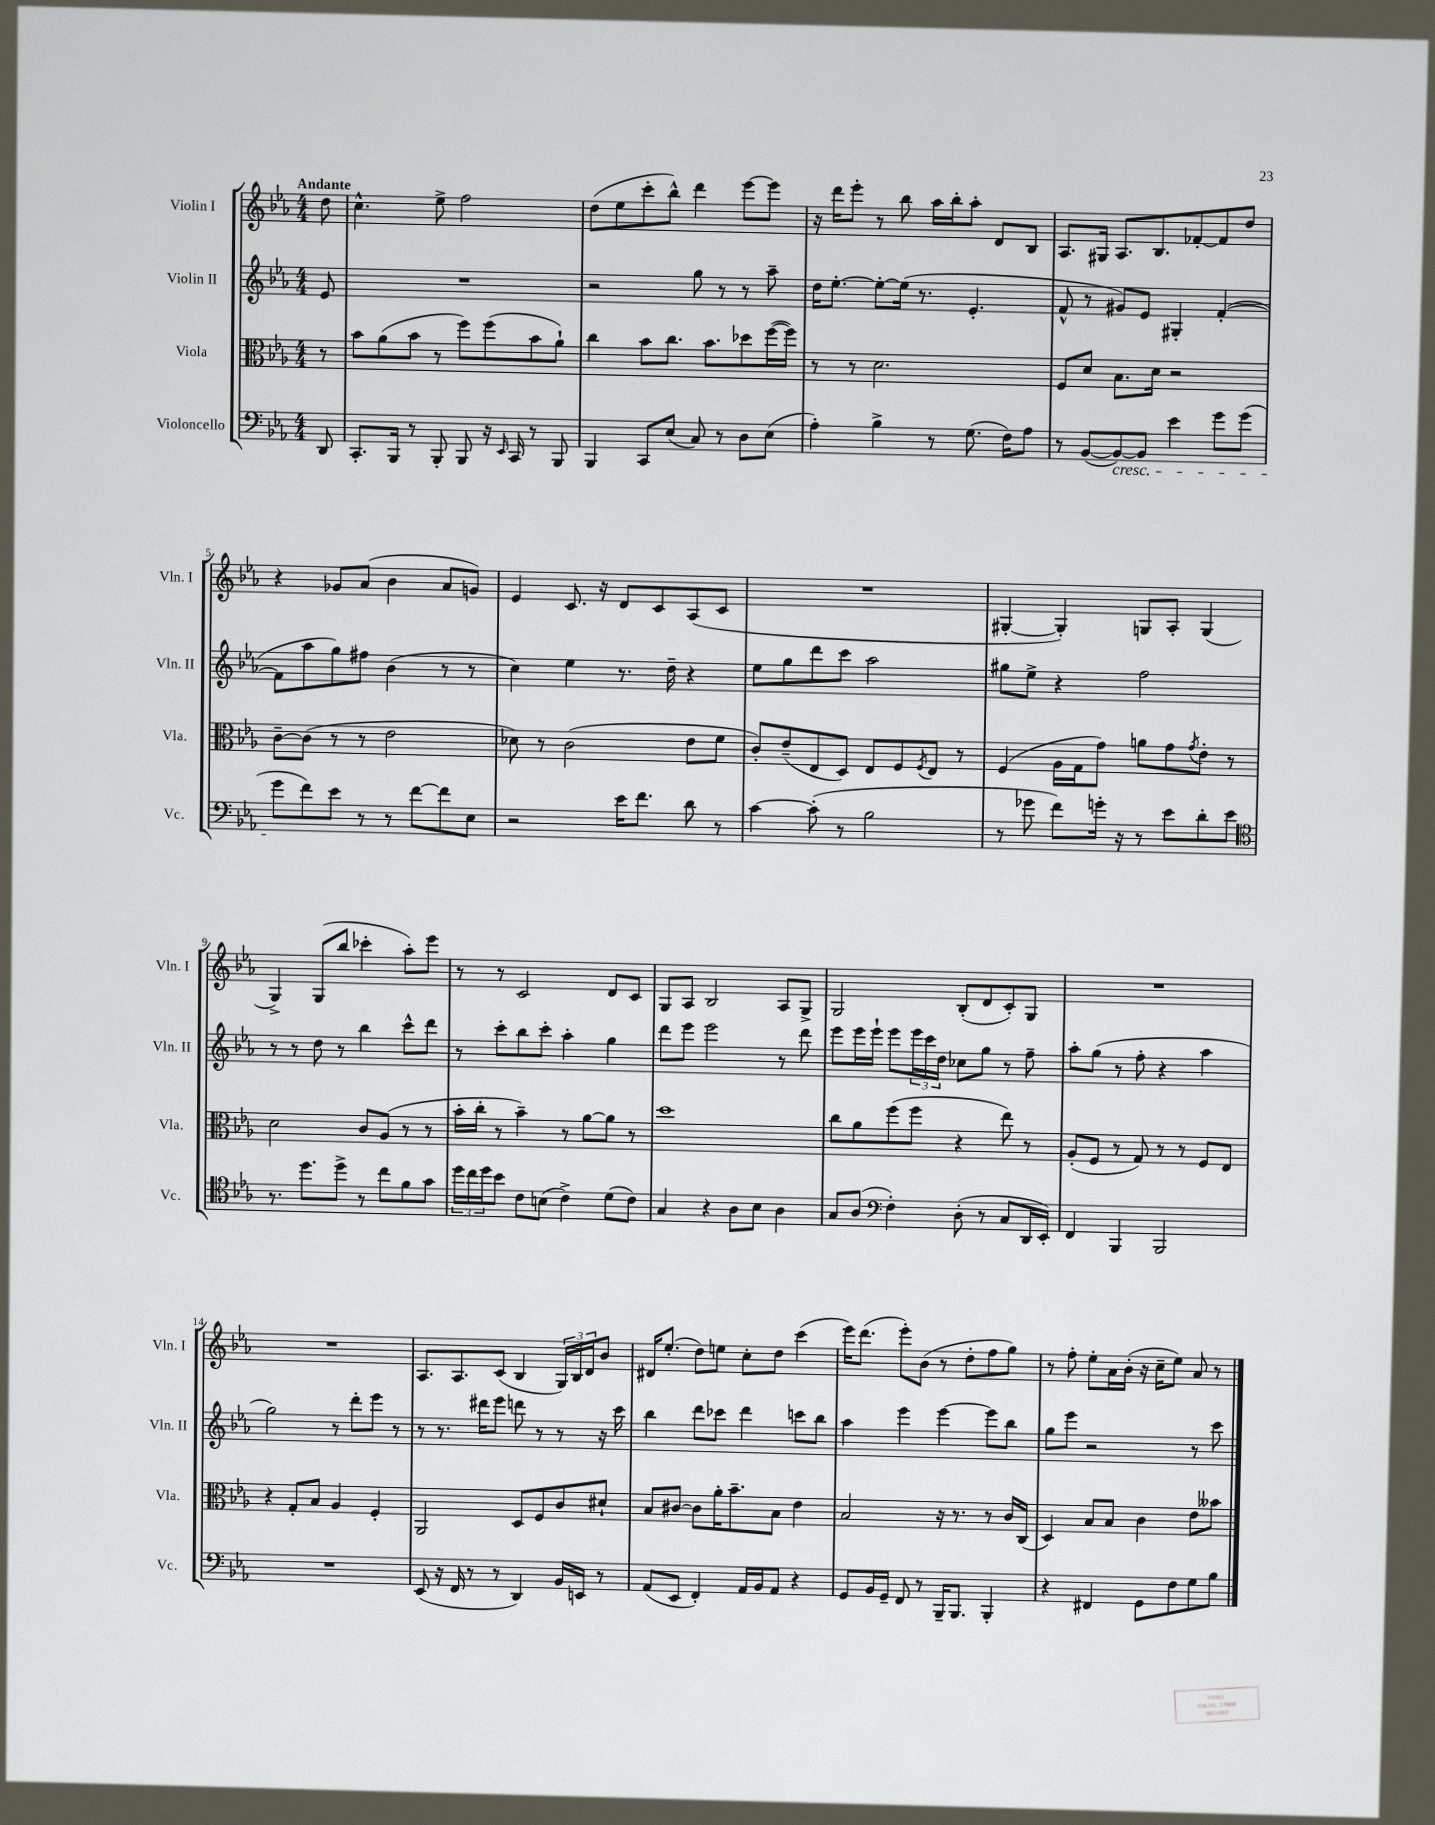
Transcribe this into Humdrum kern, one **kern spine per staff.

**kern	**kern	**kern	**kern
*staff4	*staff3	*staff2	*staff1
*clefF4	*clefC3	*clefG2	*clefG2
*k[b-e-a-]	*k[b-e-a-]	*k[b-e-a-]	*k[b-e-a-]
*M4/4	*M4/4	*M4/4	*M4/4
8DD	8r	8e-	8dd
=	=	=	=
8.CC'	8b-	1r	4.cc^^
.	(8a-	.	.
16BBB-	.	.	.
8r	8b-	.	.
8BBB-'	8r	.	8ee-^
8BBB-	8ff)	.	2ff
16r	(8ff	.	.
16qqEE-	.	.	.
16CC	.	.	.
8r	8b-	.	.
8BBB-	8a-`)	.	.
=	=	=	=
4BBB-	4cc	2r	(8dd
.	.	.	8ee-
8CC	8b-	.	8ccc'
(8E-	8.cc	.	8bb-^^)
8C)	.	8gg	4ddd
.	8.b-	.	.
8r	.	8r	.
8D	8dd-	8r	[8eee-
(8E-	([16ff	8aa-~	8eee-]
.	16ff])	.	.
=	=	=	=
4A-')	8r	16dd	16r
.	.	[8.ee-'	16ddd
.	8r	.	8eee-'
4B-^	2.d	8ee-'_	8r
.	.	(16ee-]	8bb-
.	.	8.r	.
8r	.	.	16aa-
.	.	.	16bb-'
(8.G	.	4.e-'	8aa-'
.	.	.	8d
16F)	.	.	.
8A-	.	.	8B-
=	=	=	=
8r	8F	8f^^	8.A-
([8BB-	8d	8r	.
.	.	.	16G#
8BB-_)	8.B-	8g#)	8.A-
8BB-]	.	8e-	.
.	16d	.	8.B-
4e-	2r	4G#'	.
.	.	.	[8f-'
8g	.	([4f'	8f-]
(8g	.	.	8dd
=	=	=	=
8g	[8c~	8f]	4r
8f)	(8c]	8aa-	.
8e-	8r	8gg)	8g-
8r	8r	8ff#	(8a-
8r	2e-	(4b-	4b-
[8f	.	.	.
8f]	.	8r	8a-
8E-	.	8r	8g)
=	=	=	=
2r	8d-)	4cc)	4e-
.	8r	.	.
.	(2c	4ee-	8.c
.	.	.	16r
16e-	.	8.r	8d
8.f	.	.	.
.	.	.	8c
.	.	16dd~	.
8d	8e-	4r	(8A-
8r	8f	.	8c
=	=	=	=
[4c	8c')	8ee-	1r
.	(8e-~	8gg	.
(8c']	8E-	8ddd	.
8r	8D)	8ccc	.
2B-	8E-	2aa-	.
.	8F	.	.
.	8qF	.	.
.	8E-	.	.
.	8r	.	.
=	=	=	=
8r	(4F	8gg#	[4G#'
8g-	.	8ee-^	.
8f)	16A-	4r	4G#'])
.	16G	.	.
16g'	8g)	.	.
16r	.	.	.
8r	8a	2ff	8G
8e-	8g	.	8A-'
.	8qg	.	.
8d'	8e-'	.	(4G
8e-	8r	.	.
=	=	=	=
*clefC4	*	*	*
8.r	2d	8r	4G^)
.	.	8r	.
8.dd	.	.	.
.	.	8dd	(8G
8dd^	.	8r	8bb-
8r	8c	4bb-	4ccc-'
8cc	(8A-	.	.
8f	8r	8ccc^^	8aa-')
8g	8r	8ddd	8eee-
=	=	=	=
24dd	16b-'	8r	8r
24cc	.	.	.
.	16cc'	.	.
24dd	.	.	.
8b-	8r	8ccc'	8r
8c	4b-~)	8bb-	2c
(8B	.	8ccc'	.
4c^)	8r	4aa-'	.
.	[8a-	.	.
(8d	8a-]	4gg	8d
8c)	8r	.	8c
=	=	=	=
4G	1dd	8ddd	8G
.	.	8eee-	8A-
4r	.	2eee-	2B-
8A-	.	.	.
8B-	.	.	.
4A-	.	8r	8A-
.	.	8ddd	8G^
=	=	=	=
8G	8cc	8eee-	2G
(8A-	8a-	16eee-	.
.	.	16eee-`	.
*clefF4	*	*	*
4F')	(8ff	8eee-	.
.	8ff	24eee-	.
.	.	24ccc	.
.	.	24dd	.
(8D'	4r	8cc-	(8B-'
8r	.	8gg	8d
8C	8ee-)	8r	8c')
16DD	8r	8ff~	8G
16EE-')	.	.	.
=	=	=	=
4FF	(8A-'	8aa-'	1r
.	8F	(8gg	.
4BBB-	8r	8r	.
.	8G)	8ff'	.
2BBB-	8r	4r	.
.	8r	.	.
.	8F	4aa-	.
.	8E-	.	.
=	=	=	=
1r	4r	2gg)	1r
.	8G'	.	.
.	8B-	.	.
.	4A-	8r	.
.	.	8ddd'	.
.	4F'	8eee-	.
.	.	8r	.
=	=	=	=
(8EE-	2AA-	8r	8.A-
16r	.	8.r	.
16FF	.	.	8.A-
8r	.	.	.
.	.	16ddd#	.
8r	.	8eee-	(8c
4DD)	8D	8ddd	4B-
.	8F	8r	.
16BB-	8c	8r	24G)
.	.	.	24B-
16EE	.	.	.
.	.	.	24d
8r	8d#`	16r	8b-
.	.	16ccc	.
=	=	=	=
(8AA-	8B-	4bb-	16d#
.	.	.	(8.ee-'
8EE-	[8c#	.	.
4FF')	8c#]	8ddd	8dd)
.	16a-'	8ccc-	8ee
.	8.b-~	.	.
16AA-	.	4ddd	8cc'
16BB-	.	.	.
8AA-	8B-	.	8dd
4r	4e-	8ccc	(4ccc
.	.	8bb-	.
=	=	=	=
8GG	2B-	4aa-	16eee-)
.	.	.	(8.ddd
16BB-	.	.	.
16GG~	.	.	.
8FF	.	4eee-	8eee-')
8r	.	.	(8b-
16BBB-~	16r	[4eee-	8r
8.BBB-	8.r	.	.
.	.	.	8dd'
4BBB-'	8r	8eee-]	8ff
.	16c	8bb-	8gg)
.	(16C	.	.
=	=	=	=
4r	4D)	8gg	8r
.	.	8eee-	8ff'
4FF#	8B-	2r	8ee-'
.	8B-	.	16a-
.	.	.	(16b-'
8GG	4c	.	16r
.	.	.	16cc~
8F	.	.	8ee-)
8G	8e-	8r	8a-
8B-	8b--	8ccc	8r
==	==	==	==
*-	*-	*-	*-
